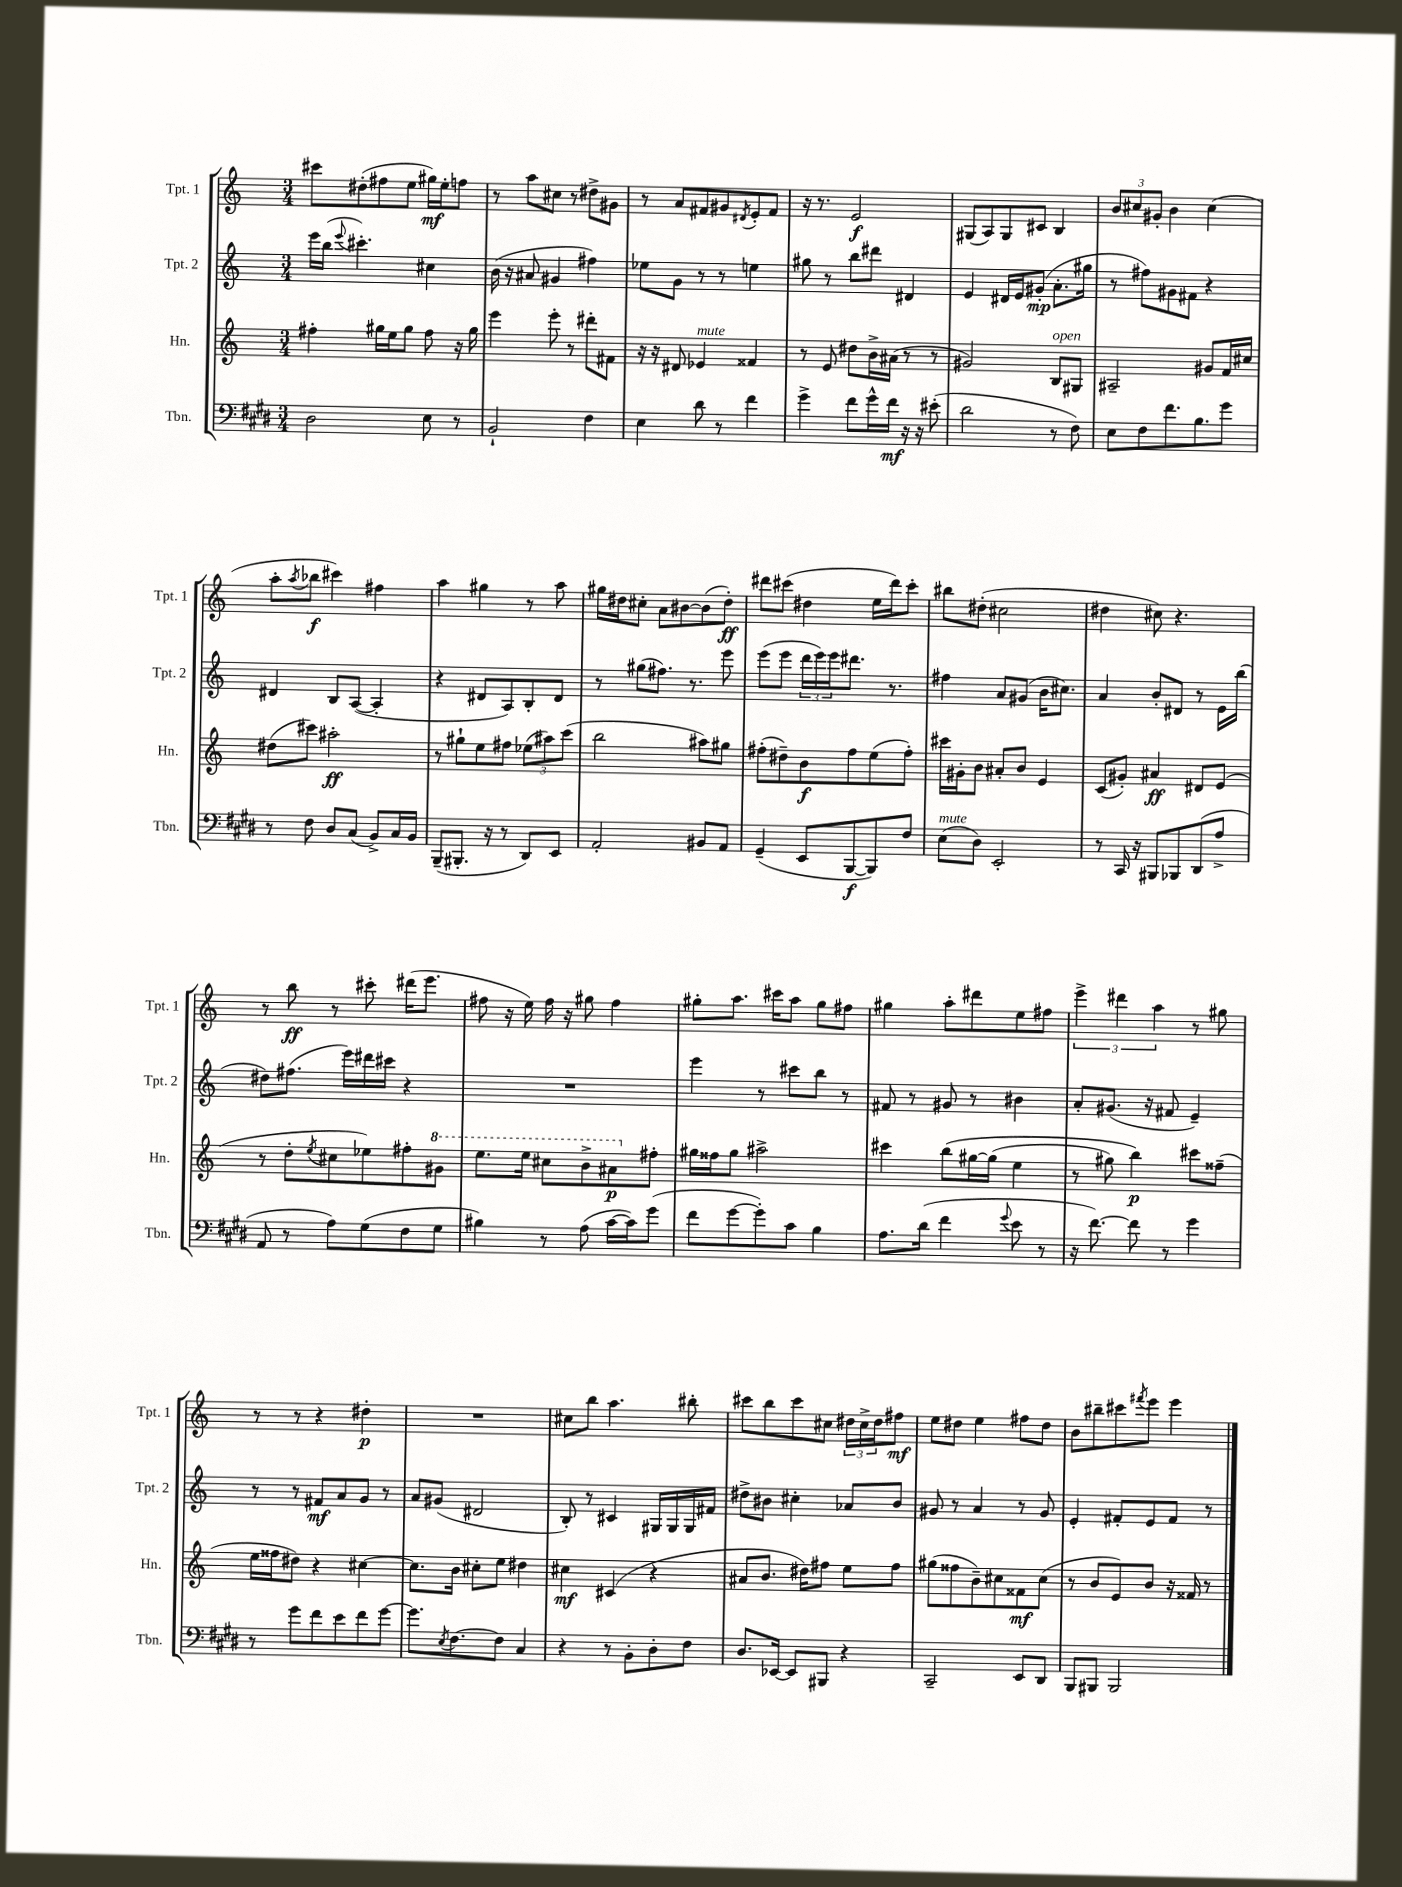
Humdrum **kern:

**kern	**dynam	**kern	**dynam	**kern	**dynam	**kern	**dynam
*part4	*part4	*part3	*part3	*part2	*part2	*part1	*part1
*staff4	*staff4	*staff3	*staff3	*staff2	*staff2	*staff1	*staff1
*I"Tbn.	*	*I"Hn.	*	*I"Tpt. 2	*	*I"Tpt. 1	*
*I'Tbn.	*	*I'Hn.	*	*I'Tpt. 2	*	*I'Tpt. 1	*
*clefF4	*	*clefG2	*	*clefG2	*	*clefG2	*
*k[f#c#g#d#]	*	*k[]	*	*k[]	*	*k[]	*
*M3/4	*	*M3/4	*	*M3/4	*	*M3/4	*
=125	=125	=125	=125	=125	=125	=125	=125
2D#\	.	4ff#X'\	.	16eee\LL	.	8ccc#X\L	.
.	.	.	.	(16bb\JJ	.	.	.
.	.	.	.	8qqeee/	.	.	.
.	.	.	.	4.ccc#X'\)	.	(8dd#X'\	.
.	.	16gg#X\LL	.	.	.	8ff#X\	.
.	.	16ee\J	.	.	.	.	.
.	.	8gg#\J	.	.	.	8ee\J	.
8E\	.	8ff#\	.	4cc#X\	.	16gg#X\LL)	mf
.	.	.	.	.	.	16ee'\J	.
8r	.	16r	.	.	.	8ffn\J	.
.	.	16gg#\	.	.	.	.	.
=126	=126	=126	=126	=126	=126	=126	=126
2BB`/	.	4eee\	.	(16b\	.	8r	.
.	.	.	.	16r	.	.	.
.	.	.	.	8a#X/	.	8aa\L	.
.	.	8eee'\	.	4g#X/	.	8cc#X\J	.
.	.	8r	.	.	.	8r	.
4F#\	.	8ddd#X'\L	.	4ff#X\)	.	8dd#X^\L	.
.	.	8f#X\J	.	.	.	8g#X\J	.
=127	=127	=127	=127	=127	=127	=127	=127
4E\	.	16r	.	8ee-X\L	.	8r	.
.	.	16r	.	.	.	.	.
.	.	8d#X/	.	8g\J	.	8a/L	.
!	!	!LO:TX:a:i:t=mute	!	!	!	!	!
8d#\	.	4e-X/	.	8r	.	8f#X/	.
8r	.	.	.	8r	.	8g#X/	.
.	.	.	.	.	.	8qd#X/	.
4f#\	.	4f##X/	.	4een\	.	8e'/	.
.	.	.	.	.	.	8f#/J	.
=128	=128	=128	=128	=128	=128	=128	=128
4g#^\	.	8r	.	8gg#X\	.	16r	.
.	.	.	.	.	.	8.r	.
.	.	8e/	.	8r	.	.	.
8f#\L	.	8dd#X\L	.	8bb\L	.	2e/	f
16g#^^\L	.	16b^\L	.	8ddd#X\J	.	.	.
16f#\JJ	mf	(16a#X\JJ	.	.	.	.	.
16r	.	8r	.	4d#X/	.	.	.
16r	.	.	.	.	.	.	.
(8e#X'\	.	8r	.	.	.	.	.
=129	=129	=129	=129	=129	=129	=129	=129
2d#\	.	2g#X/)	.	4e/	.	(8G#X/L	.
.	.	.	.	.	.	8A/)	.
.	.	.	.	16d#X/LL	.	8G#/	.
.	.	.	.	16e/J	.	.	.
.	.	.	.	(8g#X'/J	mp	8c#X/J	.
!	!	!LO:TX:a:i:t=open	!	!	!	!	!
8r	.	8B/L	.	8.a'\L	.	4B/	.
8F#\)	.	8G#X/J	.	.	.	.	.
.	.	.	.	16gg#X\Jk	.	.	.
=130	=130	=130	=130	=130	=130	=130	=130
8E\L	.	2A#X~/	.	8r	.	12b/L	.
.	.	.	.	.	.	12cc#X/	.
8F#\	.	.	.	8ff#X\L)	.	.	.
.	.	.	.	.	.	12g#X'/J	.
8.f#\	.	.	.	8g#X\	.	4b\	.
.	.	.	.	8f#X\J	.	.	.
8.B\	.	.	.	.	.	.	.
.	.	8g#X/L	.	4r	.	(4cc#\	.
8g#\J	.	16f/L	.	.	.	.	.
.	.	16cc#X/JJ	.	.	.	.	.
!!LO:LB:g=z
=131	=131	=131	=131	=131	=131	=131	=131
8r	.	(8dd#X\L	.	4d#X/	.	8aa'\L	.
.	.	.	.	.	.	8qaa/	.
8F#\	.	8ccc#X\J)	.	.	.	8bb-X\J	f
8D#/L	.	2aa#X'\	ff	8B/L	.	4ccc#X\)	.
(8C#/J	.	.	.	([8A/J	.	.	.
8BB^/L)	.	.	.	4A'/]	.	4ff#X\	.
16C#/L	.	.	.	.	.	.	.
16BB/JJ	.	.	.	.	.	.	.
=132	=132	=132	=132	=132	=132	=132	=132
(8BBB~/L	.	8r	.	4r	.	4aa\	.
8.BBB#X'/J	.	8gg#X`\L	.	.	.	.	.
.	.	8ee\	.	8d#X/L	.	4gg#X\	.
16r	.	.	.	.	.	.	.
8r	.	8ff#X\J	.	8A/)	.	.	.
8DD#/L)	.	(12ee-X\L	.	8B'/	.	8r	.
.	.	12aa#X\)	.	.	.	.	.
8EE/J	.	.	.	8d#/J	.	8aa\	.
.	.	(12ccc\J	.	.	.	.	.
=133	=133	=133	=133	=133	=133	=133	=133
2AA'/	.	2bb\	.	8r	.	16gg#X\LL	.
.	.	.	.	.	.	16dd#X\J	.
.	.	.	.	(8gg#X\L	.	8cc#X'\J	.
.	.	.	.	8.ff#X\J)	.	8a\L	.
.	.	.	.	.	.	[8b#X\	.
.	.	.	.	8.r	.	.	.
8BB#X/L	.	8aa#X\L)	.	.	.	(8b#\]	.
8AA/J	.	8gg#X\J	.	8eee\	.	8dd#'\J)	ff
=134	=134	=134	=134	=134	=134	=134	=134
(4GG#~/	.	(8ff#X'\L	.	(8eee\L	.	8ddd#X\L	.
.	.	8dd#X~\)	.	8eee\J	.	(8ccc#X\J	.
8EE/L	.	8b\	f	24ddd\LL	.	4dd#X\	.
.	.	.	.	24eee\)	.	.	.
.	.	.	.	24eee\J	.	.	.
[8BBB/	f	8ff#\	.	8.ddd#X\J	.	.	.
8BBB/])	.	(8ee\	.	.	.	16ee\LL	.
.	.	.	.	8.r	.	16ddd#\J)	.
8F#/J	.	8ff#'\J)	.	.	.	8ccc#'\J	.
=135	=135	=135	=135	=135	=135	=135	=135
!LO:TX:a:i:t=mute	!	!	!	!	!	!	!
(8E\L	.	16ccc#X\LL	.	4ff#X\	.	8bb#X\L	.
.	.	16g#X'\J	.	.	.	.	.
8D#\J)	.	8b\J	.	.	.	(8dd#X'\J	.
2EE'/	.	8a#X'/L	.	8a/L	.	2cc#X\	.
.	.	8b/J	.	(8g#X/J	.	.	.
.	.	4e/	.	16b\KL	.	.	.
.	.	.	.	8.cc#X\J)	.	.	.
=136	=136	=136	=136	=136	=136	=136	=136
8r	.	(8c/L	.	4a/	.	4dd#X\	.
16CC#/	.	8g#X'/J)	.	.	.	.	.
16r	.	.	.	.	.	.	.
8BBB#X/L	.	4a#X/	ff	8b'/L	.	8cc#X\)	.
8BBB-X/	.	.	.	8d#X/J	.	4.r	.
(8DD#/	.	8d#X/L	.	8r	.	.	.
8A^/J	.	(8e/J	.	16e\LL	.	.	.
.	.	.	.	(16bb\JJ	.	.	.
!!LO:LB:g=z
=137	=137	=137	=137	=137	=137	=137	=137
8AA/	.	8r	.	8dd#X\L)	.	8r	.
8r	.	8dd'\L	.	(8.ff#X\J	.	8bb\	ff
.	.	8qee/	.	.	.	.	.
8A\L)	.	8cc#X\	.	.	.	8r	.
.	.	.	.	16eee\LL)	.	.	.
(8G#\	.	8ee-X\)	.	16ddd#X\	.	8ccc#X'\	.
.	.	.	.	16ccc#X\JJ	.	.	.
8F#\	.	8ff#X'\	.	4r	.	(16ddd#X\KL	.
.	.	.	.	.	.	8.eee\J	.
*	*	*8va	*	*	*	*	*
8G#\J	.	8gg#X\J	.	.	.	.	.
=138	=138	=138	=138	=138	=138	=138	=138
4B#X\)	.	8.eee\L	.	2.r	.	8ff#X\	.
.	.	.	.	.	.	16r	.
.	.	16eee\Jk	.	.	.	16ee\)	.
8r	.	8ccc#X\L	.	.	.	16ff#\	.
.	.	.	.	.	.	16r	.
(8A\	.	8bb^\	.	.	.	8gg#X\	.
[16c#\LL	.	8aa#X\	p	.	.	4ff#\	.
16c#\J])	.	.	.	.	.	.	.
*	*	*X8va	*	*	*	*	*
(8g#\J	.	8ff#X'\J	.	.	.	.	.
=139	=139	=139	=139	=139	=139	=139	=139
8f#\L	.	16gg#X\LL	.	4eee\	.	8gg#X'\L	.
.	.	16ff##X\J	.	.	.	.	.
[8g#\	.	8gg#\J	.	.	.	8.aa\J	.
8g#'\])	.	2aa#X^\	.	8r	.	.	.
.	.	.	.	.	.	16ccc#X\KL	.
8c#\J	.	.	.	8ccc#X\L	.	8aa\J	.
4B\	.	.	.	8bb\J	.	8gg#\L	.
.	.	.	.	8r	.	8ff#X\J	.
=140	=140	=140	=140	=140	=140	=140	=140
8.A\L	.	4ccc#X\	.	8f#X/	.	4gg#X\	.
.	.	.	.	8r	.	.	.
(16d#\Jk	.	.	.	.	.	.	.
4f#\	.	(8bb\L	.	8g#X/	.	8aa'\L	.
.	.	[16gg#X\L	.	8r	.	8ddd#X\	.
.	.	(16gg#\JJ]	.	.	.	.	.
8qqg#/	.	.	.	.	.	.	.
8e\	.	4ee\	.	4b#X\	.	8ee\	.
8r	.	.	.	.	.	8ff#X\J	.
=141	=141	=141	=141	=141	=141	=141	=141
16r	.	8r	.	8a'/L	.	6eee^\	.
[8.f#\)	.	.	.	.	.	.	.
.	.	8gg#X\)	.	(8.g#X/J	.	.	.
.	.	.	.	.	.	6ddd#X\	.
8f#\]	.	4bb\)	p	.	.	.	.
.	.	.	.	16r	.	.	.
.	.	.	.	.	.	6aa\	.
8r	.	.	.	8f#X/	.	.	.
4g#\	.	8ccc#X\L	.	4e~/)	.	8r	.
.	.	(8ff##X~\J	.	.	.	8gg#X\	.
!!LO:LB:g=z
=142	=142	=142	=142	=142	=142	=142	=142
8r	.	16ee\LL	.	8r	.	8r	.
.	.	16ff##X\J	.	.	.	.	.
8g#\L	.	8dd#X\J)	.	8r	.	8r	.
8f#\	.	4r	.	8f#X/L	mf	4r	.
8e\	.	.	.	8a/	.	.	.
8f#\	.	[4cc#X\	.	8g/J	.	4dd#X'\	p
[8g#\J	.	.	.	8r	.	.	.
=143	=143	=143	=143	=143	=143	=143	=143
8.g#\L]	.	8.cc#\L]	.	8a/L	.	2.r	.
.	.	.	.	(8g#X/J	.	.	.
8qE/	.	.	.	.	.	.	.
[8.F#\	.	16b\Jk	.	.	.	.	.
.	.	8cc#X'\L	.	2d#X/	.	.	.
8F#\J]	.	8ee\J	.	.	.	.	.
4C#/	.	4dd#X\	.	.	.	.	.
=144	=144	=144	=144	=144	=144	=144	=144
4r	.	4cc#X\	mf	8B'/)	.	8cc#X\L	.
.	.	.	.	8r	.	8bb\J	.
8r	.	(4c#X/	.	4c#X/	.	4.aa\	.
8BB'\L	.	.	.	.	.	.	.
8D#'\	.	4r	.	16G#X/LL	.	.	.
.	.	.	.	16G#/	.	.	.
8F#\J	.	.	.	16G#/	.	8bb#X'\	.
.	.	.	.	16f#X/JJ	.	.	.
=145	=145	=145	=145	=145	=145	=145	=145
8.D#/L	.	8a#X/L	.	8dd#X^\L	.	8ccc#X\L	.
.	.	8.b/J	.	8b#X\J	.	8bb\	.
[16EE-X/Jk	.	.	.	.	.	.	.
8EE-/L]	.	.	.	4cc#X'\	.	8ccc#\	.
.	.	16dd#X\KL)	.	.	.	.	.
8BBB#X/J	.	8ff#X\J	.	.	.	8cc#X\J	.
4r	.	8ee\L	.	8a-X/L	.	24dd#X\LL	.
.	.	.	.	.	.	24cc#^\	.
.	.	.	.	.	.	24dd#\J	.
.	.	8ff#\J	.	8b#/J	.	8ff#X\J	mf
=146	=146	=146	=146	=146	=146	=146	=146
2CC#~/	.	(8gg#X\L	.	8g#X/	.	8ee\L	.
.	.	8ff##X\	.	8r	.	8dd#X\J	.
.	.	8b~\)	.	4a/	.	4ee\	.
.	.	8cc#X\	.	.	.	.	.
8EE/L	.	8f##X\	mf	8r	.	8ff#X\L	.
8DD#/J	.	(8cc#\J	.	8g#/	.	8dd#\J	.
=147	=147	=147	=147	=147	=147	=147	=147
8BBB/L	.	8r	.	4e'/	.	8b\L	.
8BBB#X/J	.	8b/L	.	.	.	8bb#X~\	.
2BBB#/	.	8e/)	.	8f#X'/L	.	8ccc#X\	.
.	.	.	.	.	.	8qfff#X/	.
.	.	8b/J	.	8e/	.	8eee\J	.
.	.	16r	.	8f#/J	.	4eee\	.
.	.	16f##X/	.	.	.	.	.
.	.	8r	.	8r	.	.	.
==	==	==	==	==	==	==	==
*-	*-	*-	*-	*-	*-	*-	*-
